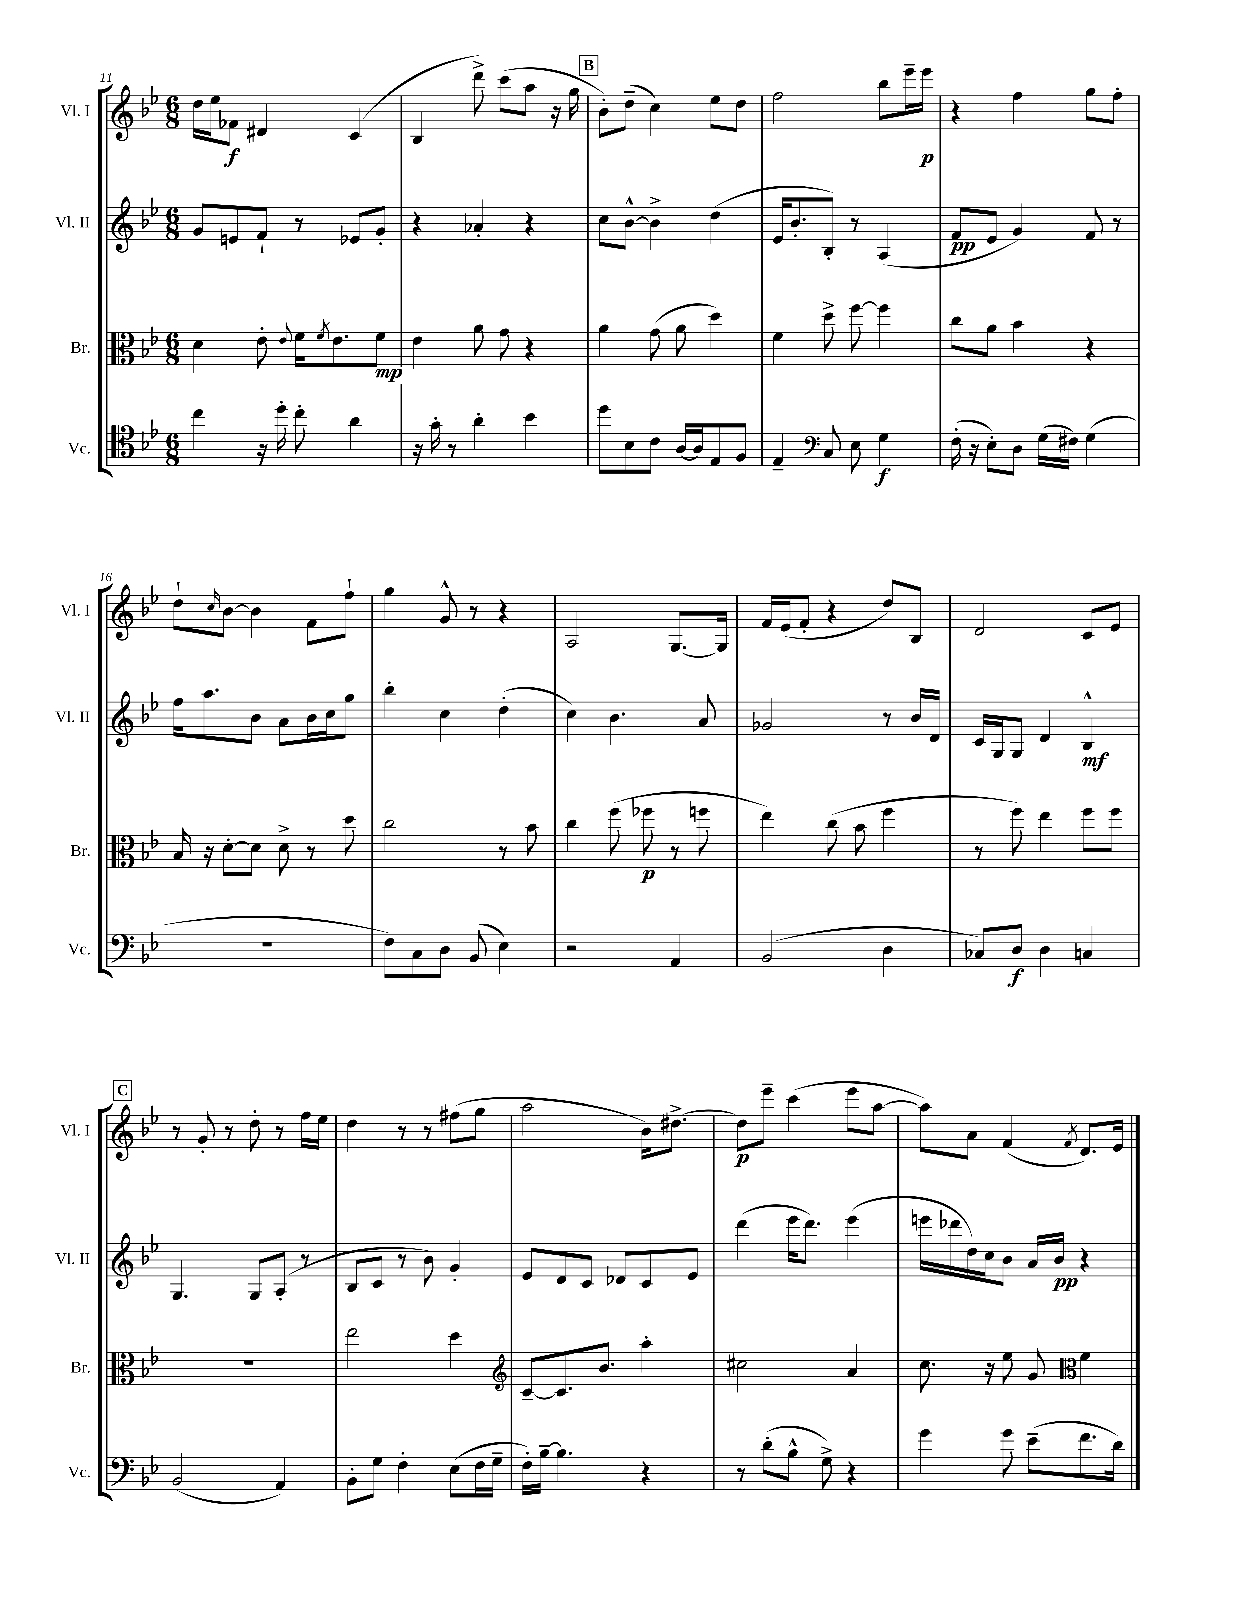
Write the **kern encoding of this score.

**kern	**kern	**kern	**kern
*staff4	*staff3	*staff2	*staff1
*clefC4	*clefC3	*clefG2	*clefG2
*k[b-e-]	*k[b-e-]	*k[b-e-]	*k[b-e-]
*M6/8	*M6/8	*M6/8	*M6/8
4cc\	4d\	8g/L	16dd\LL
.	.	.	16ee-\J
.	.	8e/	8f-\J
16r	8e-'\	8f`/J	4d#/
16dd'\	.	.	.
.	8qqe-/	.	.
8cc'\	16f\LK	8r	.
.	8qf/	.	.
.	8.e-\	.	.
4a\	.	8e-/L	(4c/
.	8f\J	8g'/J	.
=	=	=	=
16r	4e-\	4r	4B-/
16g'\	.	.	.
8r	.	.	.
4a'\	8a\	4a-'/	8ddd^\)
.	8g\	.	(8ccc\L
4b-\	4r	4r	8aa\J
.	.	.	16r
.	.	.	16gg\
=	=	=	=
8dd\L	4a\	8cc\L	8b-'\L)
8B-\	.	[8b-^^\J	(8dd~\J
8c\J	(8g\	4b-^\]	4cc\)
[16A/LL	8a\	.	.
16A/]J	.	.	.
8E-/	4dd\)	(4dd\	8ee-\L
8F/J	.	.	8dd\J
=	=	=	=
4E-~/	4f\	16e-/LK	2ff\
.	.	8.b-'/	.
*clefF4	*	*	*
8C/	8dd^\	8B-'/J)	.
8E-\	[8ff\	8r	.
4G\	4ff\]	(4A/	8bb-\L
.	.	.	16eee-~\L
.	.	.	16eee-\JJ
=	=	=	=
(16F'\	8cc\L	8f/L	4r
16r	.	.	.
8E-'\L)	8a\J	8e-/J	.
8D\J	4b-\	4g/)	4ff\
(16G\LL	.	.	.
16F#\JJ)	.	.	.
(4G\	4r	8f/	8gg\L
.	.	8r	8ff'\J
=	=	=	=
2.r	16B-/	16ff\LK	8dd`\L
.	16r	8.aa\	.
.	.	.	16qqcc/
.	[8d'\L	.	[8b-\J
.	8d\]J	8b-\J	4b-\]
.	8d^\	8a\L	.
.	8r	16b-\L	8f\L
.	.	16cc\J	.
.	8dd\	8gg\J	8ff`\J
=	=	=	=
8F\L)	2cc\	4bb-'\	4gg\
8C\	.	.	.
8D\J	.	4cc\	8g^^/
(8BB-/	.	.	8r
4E-\)	8r	(4dd'\	4r
.	8b-\	.	.
=	=	=	=
2r	4cc\	4cc\)	2A/
.	(8ff\	4.b-\	.
.	8ff-\	.	.
4AA/	8r	.	[8.G/L
.	8ff\	8a/	.
.	.	.	16G/]Jk
=	=	=	=
(2BB-/	4ee-\)	2g-/	16f/LL
.	.	.	(16e-/J
.	.	.	8f'/J
.	(8cc\	.	4r
.	8b-\	.	.
4D\	4ff\	8r	8dd/L)
.	.	16b-/LL	8B-/J
.	.	16d/JJ	.
=	=	=	=
8C-/L)	8r	16c/LL	2d/
.	.	16G/J	.
8D/J	8ff\)	8G/J	.
4D\	4ee-\	4d/	.
4C/	8ff\L	4B-^^/	8c/L
.	8ff\J	.	8e-/J
=	=	=	=
(2BB-/	2.r	4.G/	8r
.	.	.	8g'/
.	.	.	8r
.	.	8G/L	8dd'\
4AA/)	.	(8A'/J	8r
.	.	8r	16ff\LL
.	.	.	16ee-\JJ
=	=	=	=
8BB-'\L	2ee-\	8B-/L	4dd\
8G\J	.	8c/J	.
4F'\	.	8r	8r
.	.	8b-\)	8r
(8E-\L	4dd\	4g'/	(8ff#\L
16F\L	.	.	8gg\J
16G~\JJ	.	.	.
=	=	=	=
*	*clefG2	*	*
16F'\LL)	[8c~/L	8e-/L	2aa\
[16B-~\JJ	.	.	.
4.B-\]	8.c/]	8d/	.
.	.	8c/J	.
.	8.b-/J	.	.
.	.	8d-/L	.
4r	4aa'\	8c/	16b-\LK)
.	.	.	[8.dd#^\J
.	.	8e-/J	.
=	=	=	=
8r	2cc#\	(4ddd\	8dd#\]L
(8d'\L	.	.	8eee-~\J
8B-^^\J	.	16eee-\LK	(4ccc\
.	.	8.ddd\J)	.
8G^\)	.	.	.
4r	4a/	(4eee-\	8eee-\L
.	.	.	[8aa\J
=	=	=	=
4g\	8.cc\	16eee\LL	8aa\]L)
.	.	16ddd-\	.
.	.	16dd\)	8a\J
.	16r	16cc\J	.
8g\	8ee-\	8b-\J	(4f/
(8e-~\L	8g/	16a/LL	.
.	.	16b-/JJ	.
*	*clefC3	*	*
.	.	.	8qf/
8.f\	4f\	4r	8.d/L)
16d\Jk)	.	.	16e-/Jk
==	==	==	==
*-	*-	*-	*-
